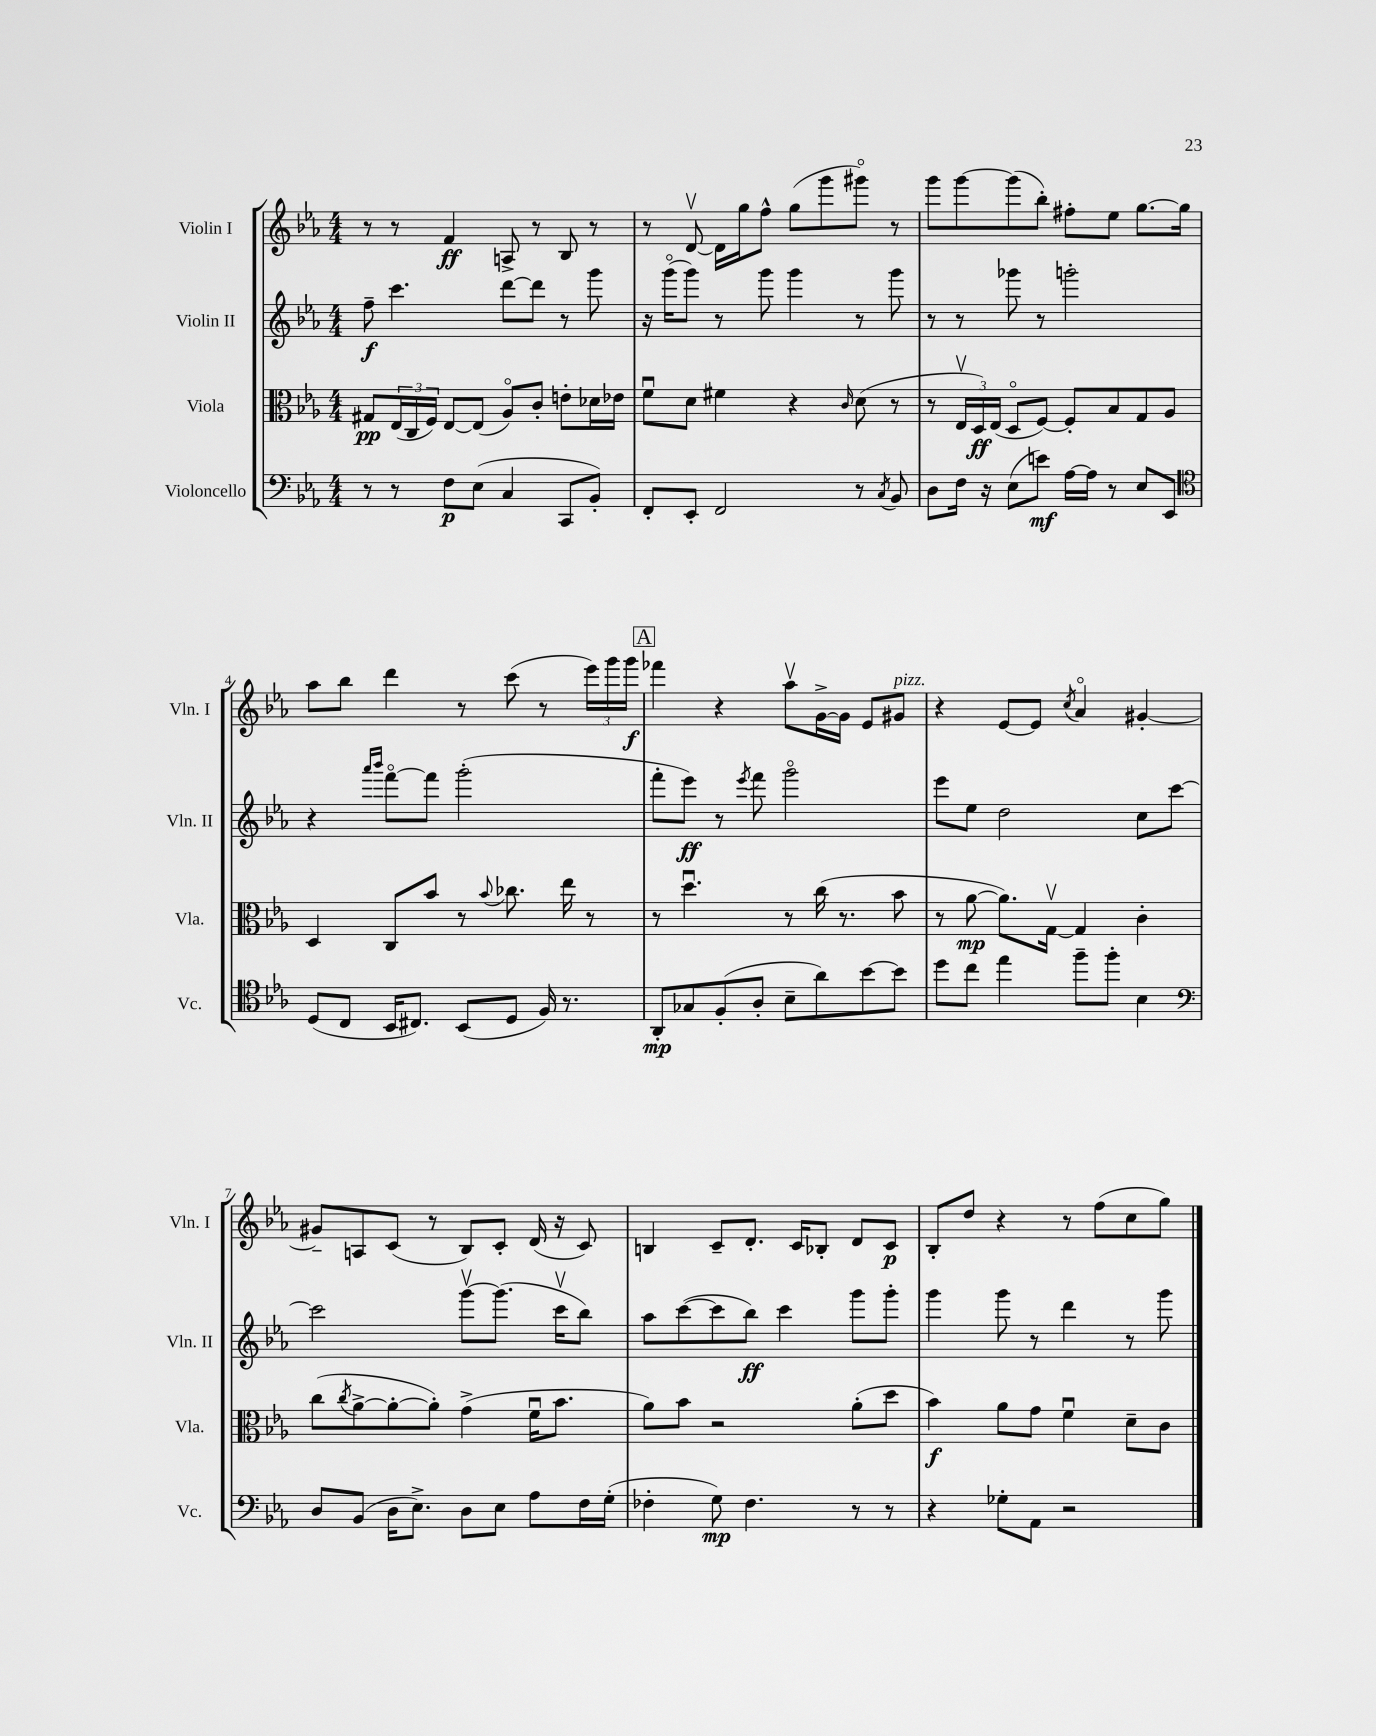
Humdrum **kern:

**kern	**kern	**kern	**kern
*staff4	*staff3	*staff2	*staff1
*clefF4	*clefC3	*clefG2	*clefG2
*k[b-e-a-]	*k[b-e-a-]	*k[b-e-a-]	*k[b-e-a-]
*M4/4	*M4/4	*M4/4	*M4/4
8r	8G#	8ff~	8r
8r	(24E-	4.ccc	8r
.	24C	.	.
.	24F)	.	.
8F	[8E-	.	4f
(8E-	(8E-]	.	.
4C	8A-o)	[8ddd	8A^
.	8c'	8ddd]	8r
8CC	8e'	8r	8B-
8BB-')	16d-	8ggg	8r
.	16e-	.	.
=	=	=	=
8FF'	8fu	16r	8r
.	.	(16gggo	.
8EE-'	8d	8ggg)	[8dv
2FF	4f#	8r	16d]
.	.	.	16gg
.	.	8ggg	8ff^^
.	4r	4ggg	(8gg
.	.	.	8ggg
.	16qqc	.	.
8r	(8d	8r	8ggg#o)
8qC	.	.	.
8BB-	8r	8ggg	8r
=	=	=	=
8D	8r	8r	8ggg
16F	24E-v	8r	[8ggg
.	24D)	.	.
16r	.	.	.
.	(24E-	.	.
(8E-	8Do	8ggg-	(8ggg]
8e)	[8F)	8r	8bb-')
[16A-	8F']	2ggg'	8ff#'
16A-]	.	.	.
8r	8B-	.	8ee-
8E-	8G	.	[8.gg
8EE-	8A-	.	.
.	.	.	16gg]
=	=	=	=
*clefC4	*	*	*
(8D	4D	4r	8aa-
8C	.	.	8bb-
.	.	16qqaaa-	.
.	.	16qqbbb-	.
16BB-	8C	[8fffo	4ddd
8.C#)	.	.	.
.	8b-	8fff]	.
(8BB-	8r	(2ggg'	8r
.	8qqb-	.	.
8D	8.cc-	.	(8ccc
16F)	.	.	8r
8.r	16ee-	.	.
.	8r	.	24eee-)
.	.	.	24ggg
.	.	.	24ggg
=	=	=	=
8AA-'	8r	8fff'	4fff-
8G-	4.ddu	8eee-)	.
(8F'	.	8r	4r
.	.	8qeee-	.
8A-'	.	8fff	.
8B-~	8r	2gggo	8aa-v
8a-)	(16cc	.	[16g^
.	8.r	.	16g]
[8b-	.	.	8e-
8b-]	8b-	.	8g#
=	=	=	=
8dd	8r	8eee-	4r
8cc	[8a-	8ee-	.
4ee-	8.a-])	2dd	[8e-
.	.	.	8e-]
.	[16Gv	.	.
.	.	.	8qcc
8ff~	4G]	.	4a-o
8ff'	.	.	.
4B-	4c'	8cc	[4g#'
.	.	[8ccc	.
=	=	=	=
*clefF4	*	*	*
8D	(8cc	2ccc]	8g#~]
.	8qcc	.	.
(8BB-	[8a-^	.	8A
16D	8a-'_	.	(8c
8.E-^)	.	.	.
.	8a-'])	.	8r
8D	(4g^	[8gggv	8B-)
8E-	.	(8.ggg]	8c'
8A-	16fu	.	(16d
.	8.b-	16cccv	16r
16F	.	8bb-)	8c)
(16G'	.	.	.
=	=	=	=
4F-'	8a-)	8aa-	4B
.	8b-	([8ccc	.
8G)	2r	8ccc]	8c~
4.F-	.	8bb-)	8.d'
.	.	4ccc	.
.	.	.	16c
.	.	.	8B-'
8r	(8a-'	8ggg	8d
8r	8dd	8ggg'	8c
=	=	=	=
4r	4b-)	4ggg	8B-'
.	.	.	8dd
8G-'	8a-	8ggg	4r
8AA-	8g	8r	.
2r	4fu	4ddd	8r
.	.	.	(8ff
.	8d~	8r	8cc
.	8c	8ggg	8gg)
==	==	==	==
*-	*-	*-	*-
